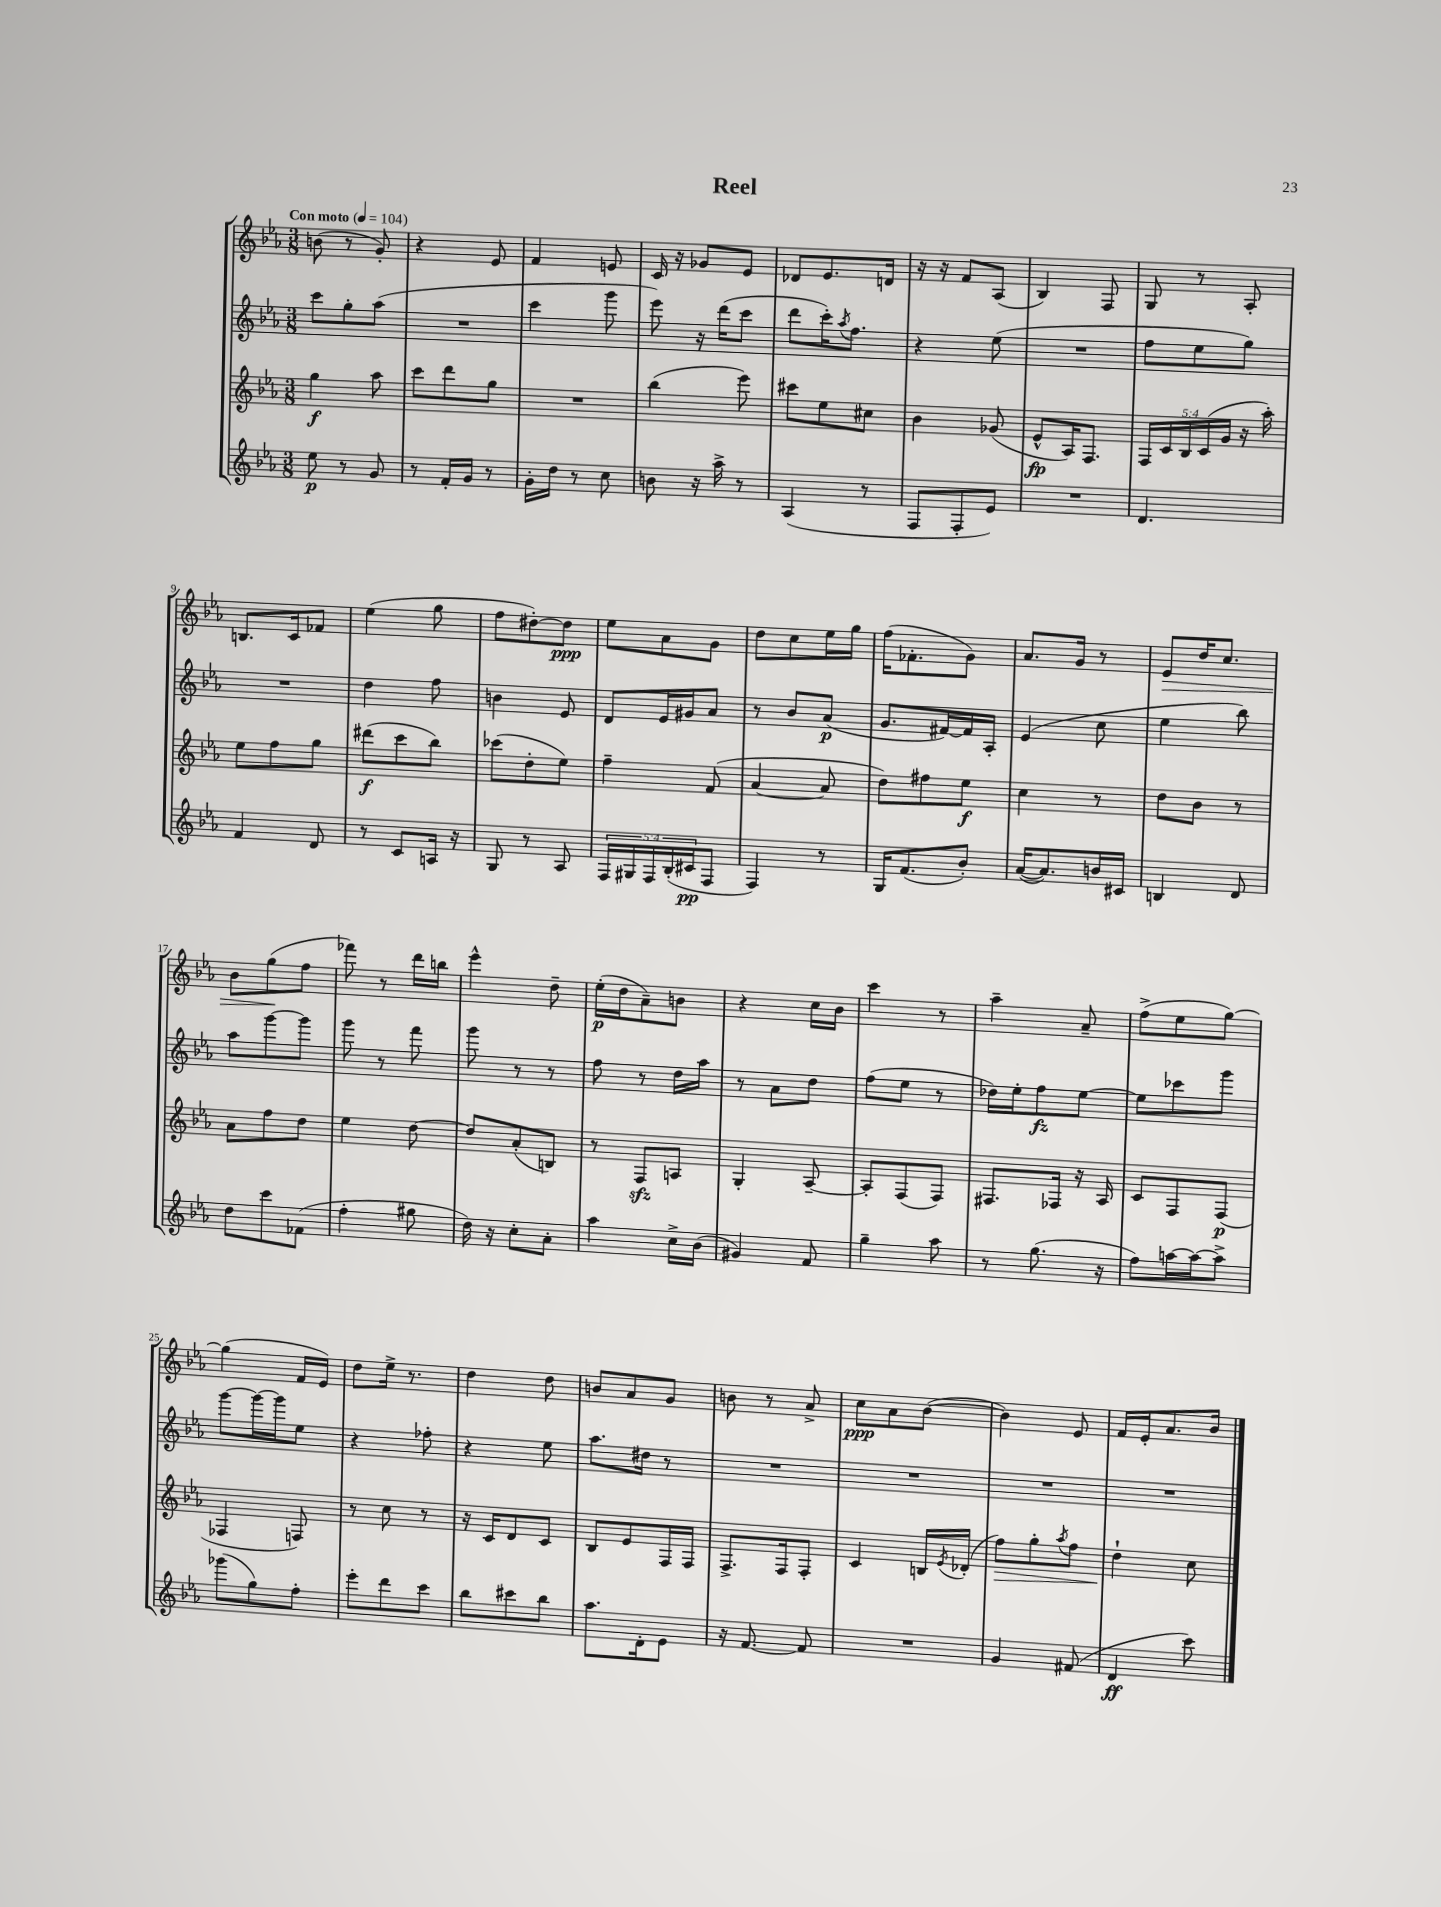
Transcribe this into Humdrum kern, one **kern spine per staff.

**kern	**kern	**kern	**kern
*staff4	*staff3	*staff2	*staff1
*clefG2	*clefG2	*clefG2	*clefG2
*k[b-e-a-]	*k[b-e-a-]	*k[b-e-a-]	*k[b-e-a-]
*M3/8	*M3/8	*M3/8	*M3/8
*MM104	*MM104	*MM104	*MM104
8ee-	4gg	8ccc	(8b
8r	.	8gg'	8r
8g	8aa-	(8aa-	8g')
=	=	=	=
8r	8ccc	4.r	4r
16f'	8ddd	.	.
16g	.	.	.
8r	8gg	.	8e-
=	=	=	=
16g'	4.r	4ccc	4f
16dd	.	.	.
8r	.	.	.
8cc	.	8ggg	8e
=	=	=	=
8b	(4bb-	8eee-)	16c
.	.	.	16r
16r	.	16r	8g-
16aa-^	.	(16ddd	.
8r	8eee-)	8ccc	8e-
=	=	=	=
(4A-	8ccc#	8ddd	8d-
.	8ee-	16ccc')	8.e-
.	.	8qaa-	.
.	.	8.ff	.
8r	8cc#	.	.
.	.	.	16d
=	=	=	=
8F	4b-	4r	16r
.	.	.	16r
8F'	.	.	8f
8e-)	(8g-	(8ee-	(8A-
=	=	=	=
4.r	8e-^^	4.r	4B-)
.	16A-)	.	.
.	8.F	.	.
.	.	.	8F
=	=	=	=
4.d	20F	8ff	8G
.	20c	.	.
.	20B-	.	.
.	.	8ee-	8r
.	(20c	.	.
.	20g	.	.
.	16r	8gg)	8A-'
.	16aa-')	.	.
=	=	=	=
4f	8ee-	4.r	8.B
.	8ff	.	.
.	.	.	16c
8d	8gg	.	8f-
=	=	=	=
8r	(8ddd#	4dd	(4ee-
8c	8ccc	.	.
16A	8bb-)	8ff	8gg
16r	.	.	.
=	=	=	=
8G	(8ccc-	4b	8ff
8r	8dd'	.	[8dd#')
8A-	8ee-)	8e-	8dd#]
=	=	=	=
20F	4ff~	8d	8ee-
20G#	.	.	.
20F	.	.	.
.	.	16e-	8a-
(20B-'	.	.	.
.	.	16g#	.
20c#	.	.	.
8F	(8f	8a-	8g
=	=	=	=
4F)	[4a-	8r	8dd
.	.	8b-	8cc
8r	8a-]	(8a-	16ee-
.	.	.	16gg
=	=	=	=
16G	8dd)	8.g	(16ff
(8.f	.	.	8.f-'
.	8ff#	.	.
.	.	[16f#)	.
8b-')	8ee-	16f#]	8g)
.	.	16A-'	.
=	=	=	=
([16a-	4cc	(4e-	8.a-
8.a-])	.	.	.
.	.	.	16g
16b	8r	8cc	8r
16c#	.	.	.
=	=	=	=
4B	8dd	4ee-	8e-
.	8b-	.	16dd
.	.	.	8.cc
8d	8r	8bb-)	.
=	=	=	=
8dd	8a-	8aa-	8b-
8ccc	8ff	[8ggg	(8gg
(8f-	8dd	8ggg]	8ff
=	=	=	=
4ff'	4ee-	8ggg	8fff-)
.	.	8r	8r
8gg#	[8dd	8fff	16ddd
.	.	.	16bb
=	=	=	=
16dd)	8dd]	8ggg	4eee-^^
16r	.	.	.
8cc'	(8a-'	8r	.
8a-'	8B)	8r	8dd~
=	=	=	=
4aa-	8r	8ff	(16ee-'
.	.	.	16dd
.	8F	8r	8a-~)
16cc^	8A	16dd	8b
(16b-	.	16aa-	.
=	=	=	=
4g#)	4G'	8r	4r
.	.	8a-	.
8f	[8A-~	8dd	16cc
.	.	.	16b-
=	=	=	=
4gg~	8A-']	(8ff	4ccc
.	(8F	8ee-	.
8aa-	8F)	8r	8r
=	=	=	=
8r	8.F#	16dd-)	4aa-~
.	.	16ee-'	.
(8.gg	.	8ff	.
.	16F-	.	.
.	16r	[8ee-	8a-~
16r	16A-	.	.
=	=	=	=
8ff)	8c	8ee-]	(8ff^
[16aa	8F	8ccc-	8ee-
16aa_	.	.	.
8aa^]	(8F	8ggg	[8gg)
=	=	=	=
(8ggg-	4F-	[8ggg	(4gg]
8gg)	.	16ggg_	.
.	.	16ggg]	.
8ff'	8F)	8ee-	16f
.	.	.	16e-)
=	=	=	=
8eee-'	8r	4r	8dd
8ddd	8cc	.	16ee-^
.	.	.	8.r
8ccc	8r	8ff-'	.
=	=	=	=
8bb-	16r	4r	4dd
.	16c	.	.
8ccc#	8d	.	.
8bb-	8c	8ee-	8dd
=	=	=	=
8.aa-	8B-	8.aa-	8b
.	8e-	.	8a-
16d'	.	16dd#	.
8e-	16F	8r	8g
.	16F	.	.
=	=	=	=
16r	8.F^	4.r	8b
[8.f	.	.	.
.	.	.	8r
.	16F	.	.
8f]	8F'	.	8a-^
=	=	=	=
4.r	4c	4.r	8cc
.	.	.	8a-
.	16B	.	([8b-
.	8qe-	.	.
.	(16d-'	.	.
=	=	=	=
4g	8ff)	4.r	4b-])
.	8gg'	.	.
.	8qaa-	.	.
(8f#	8ff	.	8e-
=	=	=	=
4d	4dd`	4.r	16f
.	.	.	16e-'
.	.	.	8.a-
8ccc)	8cc	.	.
.	.	.	16b-
==	==	==	==
*-	*-	*-	*-
